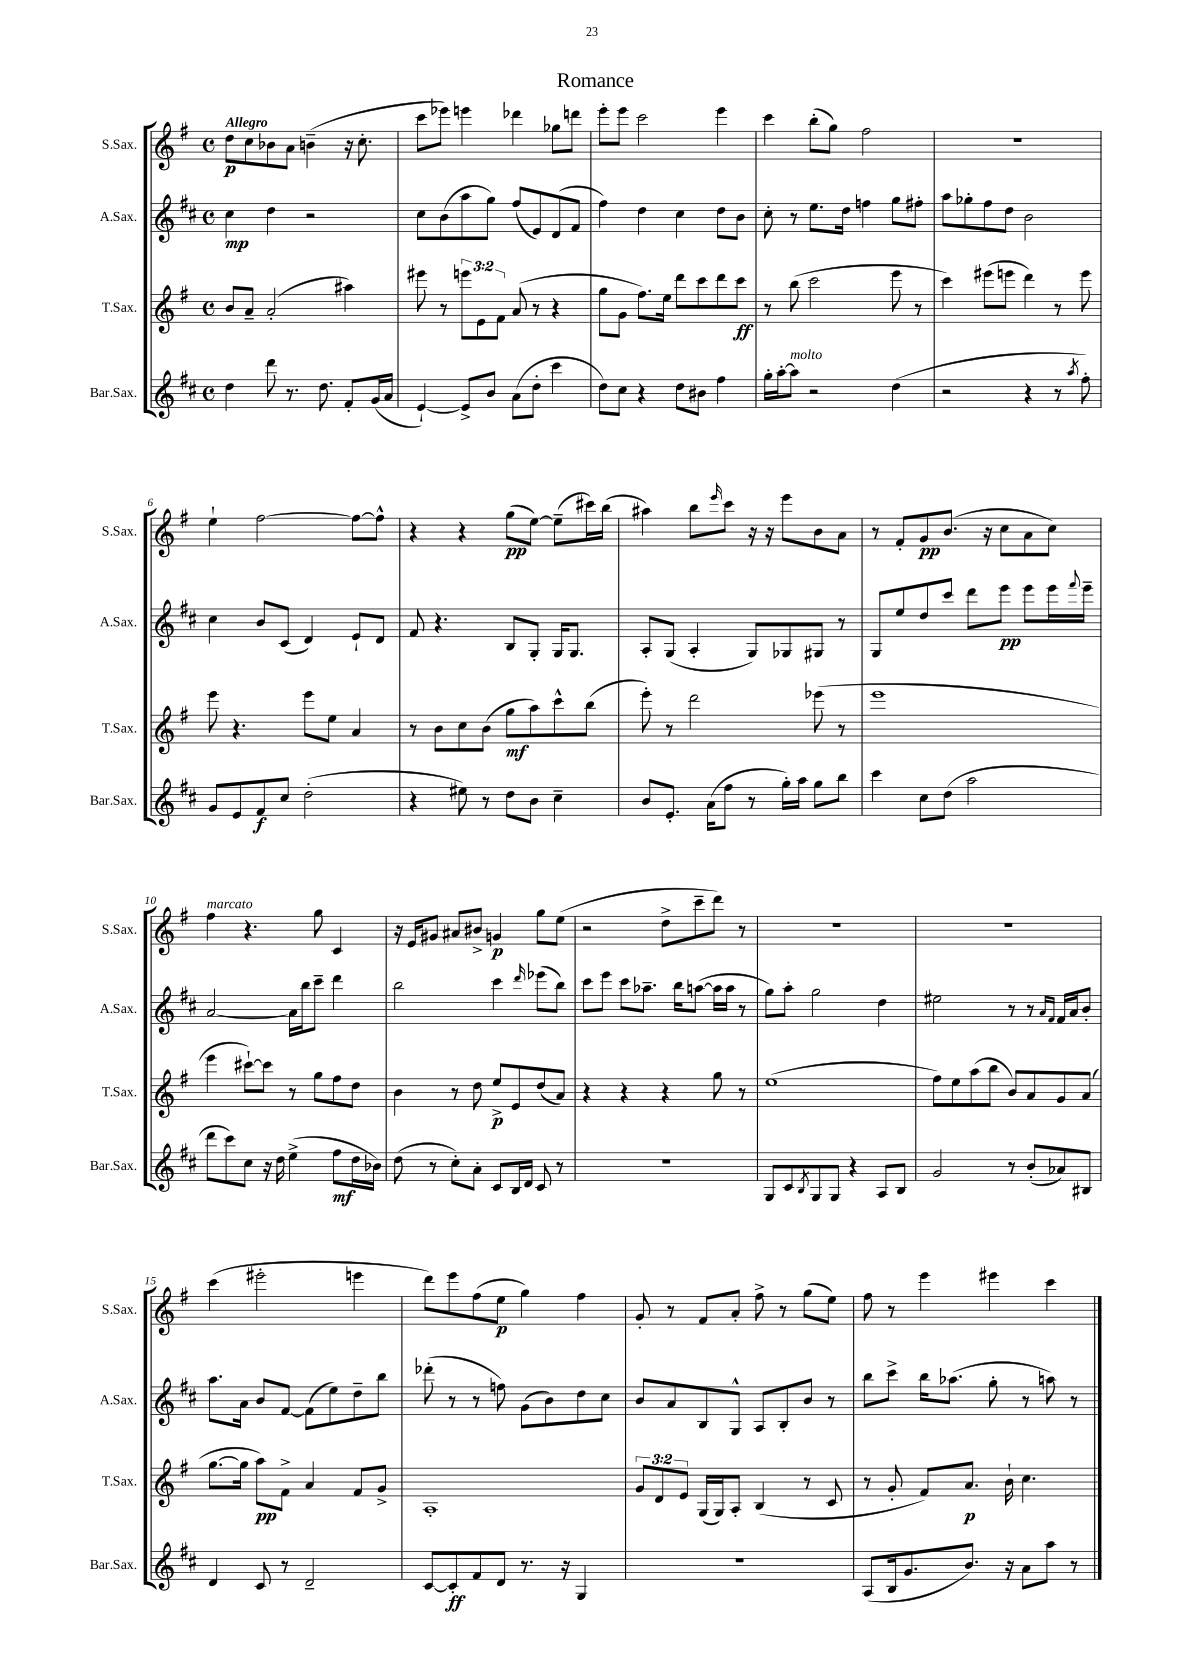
\header { title = "Romance" }
<<
\new StaffGroup <<
\new Staff = "s0" \with { instrumentName = "S.Sax." shortInstrumentName = "S.Sax." } {
    \clef treble \key g \major \defaultTimeSignature \time 4/4 \tempo "Allegro"
    d''8\p c''8 bes'8 a'8 b'4--( r16 c''8.-. |
    c'''8 ees'''8) e'''4 des'''4 ges''8 d'''8 |
    e'''8-. e'''8 c'''2 e'''4 |
    c'''4 b''8-.( g''8) fis''2 |
    R1 |
    e''4-! fis''2~ fis''8~ fis''8-^ |
    r4 r4 g''8\pp( e''8~) e''8--( cis'''16) b''16( |
    ais''4) b''8 \grace { e'''16 } c'''8 r16 r16 e'''8 b'8 a'8 |
    r8 fis'8-. g'8\pp b'8.( r16 c''8 a'8 c''8) |
    fis''4^\markup { \italic "marcato" } r4. g''8 c'4 |
    r16 e'16 gis'8 ais'8 bis'8-> g'4\p g''8 e''8( |
    r2 d''8-> c'''8-- d'''8) r8 |
    R1 |
    R1 |
    c'''4( eis'''2-. e'''4 |
    d'''8) e'''8 fis''8( e''8\p g''4) fis''4 |
    g'8-. r8 fis'8 a'8-. fis''8-> r8 g''8( e''8) |
    fis''8 r8 e'''4 eis'''4 c'''4 \bar "|." |
}
\new Staff = "s1" \with { instrumentName = "A.Sax." shortInstrumentName = "A.Sax." } {
    \clef treble \key d \major \defaultTimeSignature \time 4/4
    cis''4\mp d''4 r2 |
    cis''8 b'8( a''8 g''8) fis''8( e'8) d'8( fis'8 |
    fis''4) d''4 cis''4 d''8 b'8 |
    cis''8-. r8 e''8. d''16 f''4 g''8 fis''8-. |
    a''8 ges''8-. fis''8 d''8 b'2 |
    cis''4 b'8 cis'8( d'4) e'8-! d'8 |
    fis'8 r4. b8 g8-. g16 g8. |
    a8-. g8( a4-. g8) ges8 gis8 r8 |
    g8 e''8 d''8 cis'''8 d'''8 e'''8\pp e'''8 e'''16 \appoggiatura { fis'''8 } e'''16-- |
    a'2~ a'16 b''16 cis'''8-- d'''4 |
    b''2 cis'''4 \grace { d'''16 } ees'''8( b''8) |
    cis'''8 e'''8 cis'''8 aes''8.-- b''16 a''8~( a''16 a''16 r8 |
    g''8) a''8-. g''2 d''4 |
    eis''2 r8 r8 \grace { a'16 fis'16 } fis'16 a'16 b'8-. |
    a''8. a'16 b'8 fis'8~ fis'8( e''8) d''8-- b''8 |
    des'''8-.( r8 r8 f''8) g'8( b'8) d''8 cis''8 |
    b'8 a'8 b8 g8-^ a8 b8-. b'8 r8 |
    b''8 cis'''8-> b''16 aes''8.( g''8-. r8 a''8) r8 \bar "|." |
}
\new Staff = "s2" \with { instrumentName = "T.Sax." shortInstrumentName = "T.Sax." } {
    \clef treble \key g \major \defaultTimeSignature \time 4/4 \override Staff.TupletNumber.text = #tuplet-number::calc-fraction-text
    b'8 a'8-- a'2-.( ais''4) |
    eis'''8 r8 \tuplet 3/2 { e'''8 e'8 fis'8 } a'8( r8 r4 |
    g''8 g'8 fis''8.) e''16 d'''8 c'''8 d'''8 c'''8\ff |
    r8 b''8( c'''2 e'''8 r8 |
    c'''4) eis'''8( e'''8 d'''4) r8 e'''8 |
    e'''8 r4. e'''8 e''8 a'4 |
    r8 b'8 c''8 b'8( g''8\mf a''8) c'''8-^ b''8( |
    e'''8-.) r8 d'''2 ees'''8( r8 |
    e'''1 |
    e'''4 cis'''8~-!) cis'''8 r8 g''8 fis''8 d''8 |
    b'4 r8 d''8 e''8->\p e'8 d''8( a'8) |
    r4 r4 r4 g''8 r8 |
    e''1( |
    fis''8) e''8 a''8( b''8 b'8) a'8 g'8 a'8( |
    g''8.~ g''16 a''8\pp) fis'8-> a'4 fis'8 g'8-> |
    a1-. |
    \tuplet 3/2 { g'8 d'8 e'8 } g16( g16) a8-. b4( r8 c'8 |
    r8 g'8-. fis'8) a'8.\p b'16-! c''4. \bar "|." |
}
\new Staff = "s3" \with { instrumentName = "Bar.Sax." shortInstrumentName = "Bar.Sax." } {
    \clef treble \key d \major \defaultTimeSignature \time 4/4
    d''4 d'''8 r8. d''8. fis'8-. g'16( a'16 |
    e'4~-!) e'8-> b'8 a'8( d''8-. cis'''4 |
    d''8) cis''8 r4 d''8 bis'8 fis''4 |
    g''16-. a''16~-. a''8^\markup { \italic "molto" } r2 d''4( |
    r2 r4 r8 \acciaccatura { a''8 } fis''8-.) |
    g'8 e'8 fis'8\f cis''8 d''2-.( |
    r4 eis''8) r8 d''8 b'8 cis''4-- |
    b'8 e'8.-. a'16( fis''8 r8 g''16-.) a''16 g''8 b''8 |
    cis'''4 cis''8 d''8( a''2 |
    d'''8 cis'''8) cis''8 r16 d''16 e''4->( fis''8\mf d''16 bes'16) |
    d''8( r8 cis''8-.) a'8-. cis'8 b16 d'16 cis'8 r8 |
    R1 |
    g8 cis'8 \acciaccatura { b8 } g8 g8 r4 a8 b8 |
    g'2 r8 b'8-.( aes'8) bis8 |
    d'4 cis'8 r8 d'2-- |
    cis'8~ cis'8-.\ff fis'8 d'8 r8. r16 g4 |
    R1 |
    a8( b16 g'8. b'8.) r16 a'8 a''8 r8 \bar "|." |
}
>>
>>
